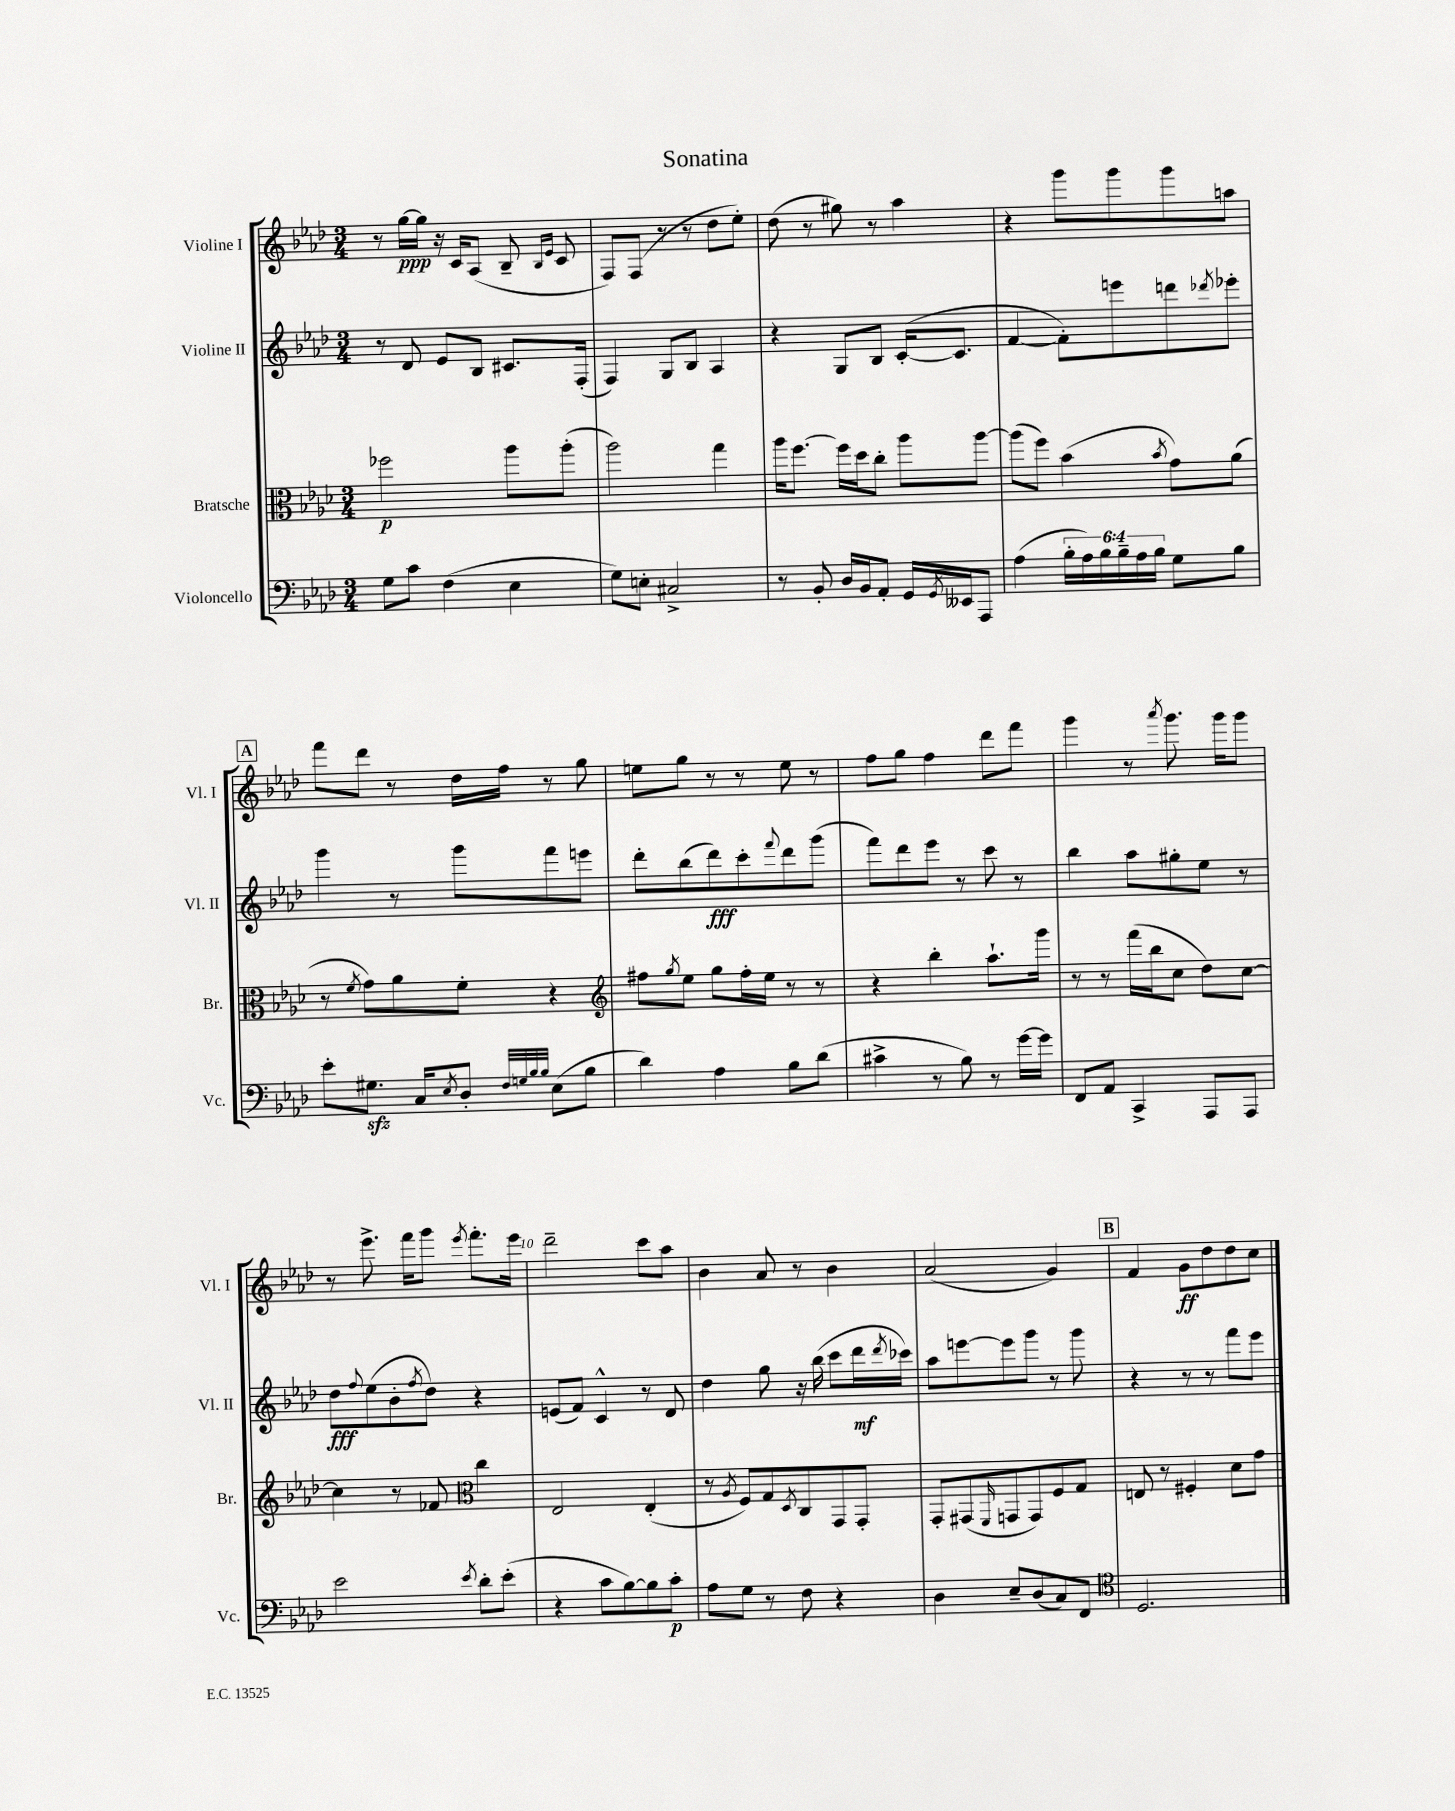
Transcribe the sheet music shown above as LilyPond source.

\header { title = "Sonatina" }
<<
\new StaffGroup <<
\new Staff = "s0" \with { instrumentName = "Violine I" shortInstrumentName = "Vl. I" } {
    \clef treble \key aes \major \numericTimeSignature \time 3/4
    r8 g''16~\ppp g''16 r16 c'16 aes8( bes8-- \grace { bes16 ees'16 } c'8 |
    f8) f8( r8 r8 des''8 ees''8-.) |
    des''8( r8 gis''8) r8 aes''4 |
    r4 g'''8 g'''8 g'''8 a''8 |
    \mark \markup { \box "A" } f'''8 des'''8 r8 des''16 f''16 r8 g''8 |
    e''8 g''8 r8 r8 e''8 r8 |
    f''8 g''8 f''4 des'''8 f'''8 |
    g'''4 r8 \acciaccatura { aes'''8 } g'''8. g'''16 g'''8 |
    r8 ees'''8.-> f'''16 g'''8 \acciaccatura { ees'''8 } f'''8.-. ees'''16 |
    des'''2-- c'''8 aes''8 |
    bes'4 aes'8 r8 bes'4 |
    aes'2( g'4) |
    \mark \markup { \box "B" } f'4 g'8\ff des''8 des''8 c''8 \bar "|." |
}
\new Staff = "s1" \with { instrumentName = "Violine II" shortInstrumentName = "Vl. II" } {
    \clef treble \key aes \major \numericTimeSignature \time 3/4
    r8 des'8 ees'8 bes8 cis'8. f16-.( |
    f4) g8 bes8 aes4 |
    r4 g8 bes8 c'16~-.( c'8. |
    f'4~ f'8-.) e'''8 d'''8 \acciaccatura { des'''8 } ees'''8-. |
    \mark \markup { \box "A" } g'''4 r8 g'''8 f'''8 e'''8 |
    des'''8-. bes''8( des'''8\fff) c'''8-. \appoggiatura { f'''8 } des'''8 g'''8( |
    f'''8) des'''8 ees'''8 r8 c'''8 r8 |
    bes''4 aes''8 gis''8-. ees''8 r8 |
    des''8\fff \appoggiatura { f''8 } ees''8( bes'8-. \acciaccatura { f''8 } des''8) r4 |
    e'8( f'8) c'4-^ r8 des'8 |
    des''4 g''8 r16 bes''16( c'''8 des'''16\mf \acciaccatura { des'''8 } ces'''16) |
    aes''8 e'''8~ e'''8 g'''8 r8 g'''8 |
    \mark \markup { \box "B" } r4 r8 r8 f'''8 ees'''8 \bar "|." |
}
\new Staff = "s2" \with { instrumentName = "Bratsche" shortInstrumentName = "Br." } {
    \clef alto \key aes \major \numericTimeSignature \time 3/4
    fes''2\p aes''8 aes''8-.( |
    aes''2) g''4 |
    aes''16 f''8.~ f''16 des''16 c''8-. aes''8 aes''8~ |
    aes''8( f''8) bes'4( \acciaccatura { bes'8 } g'8) aes'8( |
    \mark \markup { \box "A" } r8 \acciaccatura { f'8 } g'8) aes'8 f'8-. r4 |
    \clef treble fis''8 \acciaccatura { g''8 } ees''8 g''8 fis''16-. ees''16 r8 r8 |
    r4 bes''4-. aes''8.-! g'''16 |
    r8 r8 f'''16( bes''16 c''8 des''8) c''8~ |
    c''4 r8 fes'8 \clef alto c''4 |
    ees2 ees4-.( |
    r8 \acciaccatura { aes8 } f8) g8 \acciaccatura { des8 } c8 g,8 g,8-. |
    g,8-. gis,8( \grace { f,16 } g,8 g,8) f8 g8 |
    \mark \markup { \box "B" } e8 r8 fis4-. des'8 g'8 \bar "|." |
}
\new Staff = "s3" \with { instrumentName = "Violoncello" shortInstrumentName = "Vc." } {
    \clef bass \key aes \major \numericTimeSignature \time 3/4 \override Staff.TupletNumber.text = #tuplet-number::calc-fraction-text
    g8 c'8 f4( ees4 |
    g8) e8-. cis2-> |
    r8 bes,8-. des16 bes,16 aes,8-. g,16 \acciaccatura { g,8 } eeses,16 aes,,8 |
    aes4( \tuplet 6/4 { bes16-. aes16) bes16 bes16-- aes16 bes16 } g8 bes8 |
    \mark \markup { \box "A" } ees'8-. gis8.\sfz c16 \acciaccatura { ees8 } des8-. \grace { f32 g32 bes32 bes32 } ees8( bes8 |
    des'4) aes4 bes8 des'8( |
    cis'4-> r8 bes8) r8 g'16~ g'16 |
    f,8 aes,8 c,4-> aes,,8 aes,,8 |
    ees'2 \acciaccatura { ees'8 } des'8-. ees'8-.( |
    r4 c'8 bes8~) bes8 c'8-.\p |
    aes8 g8 r8 f8 r4 |
    des4 ees8-- des8( c8) f,8 |
    \mark \markup { \box "B" } \clef tenor des2. \bar "|." |
}
>>
>>
\layout { \context { \Score \override BarNumber.break-visibility = ##(#f #t #t) barNumberVisibility = #(every-nth-bar-number-visible 5) } }
